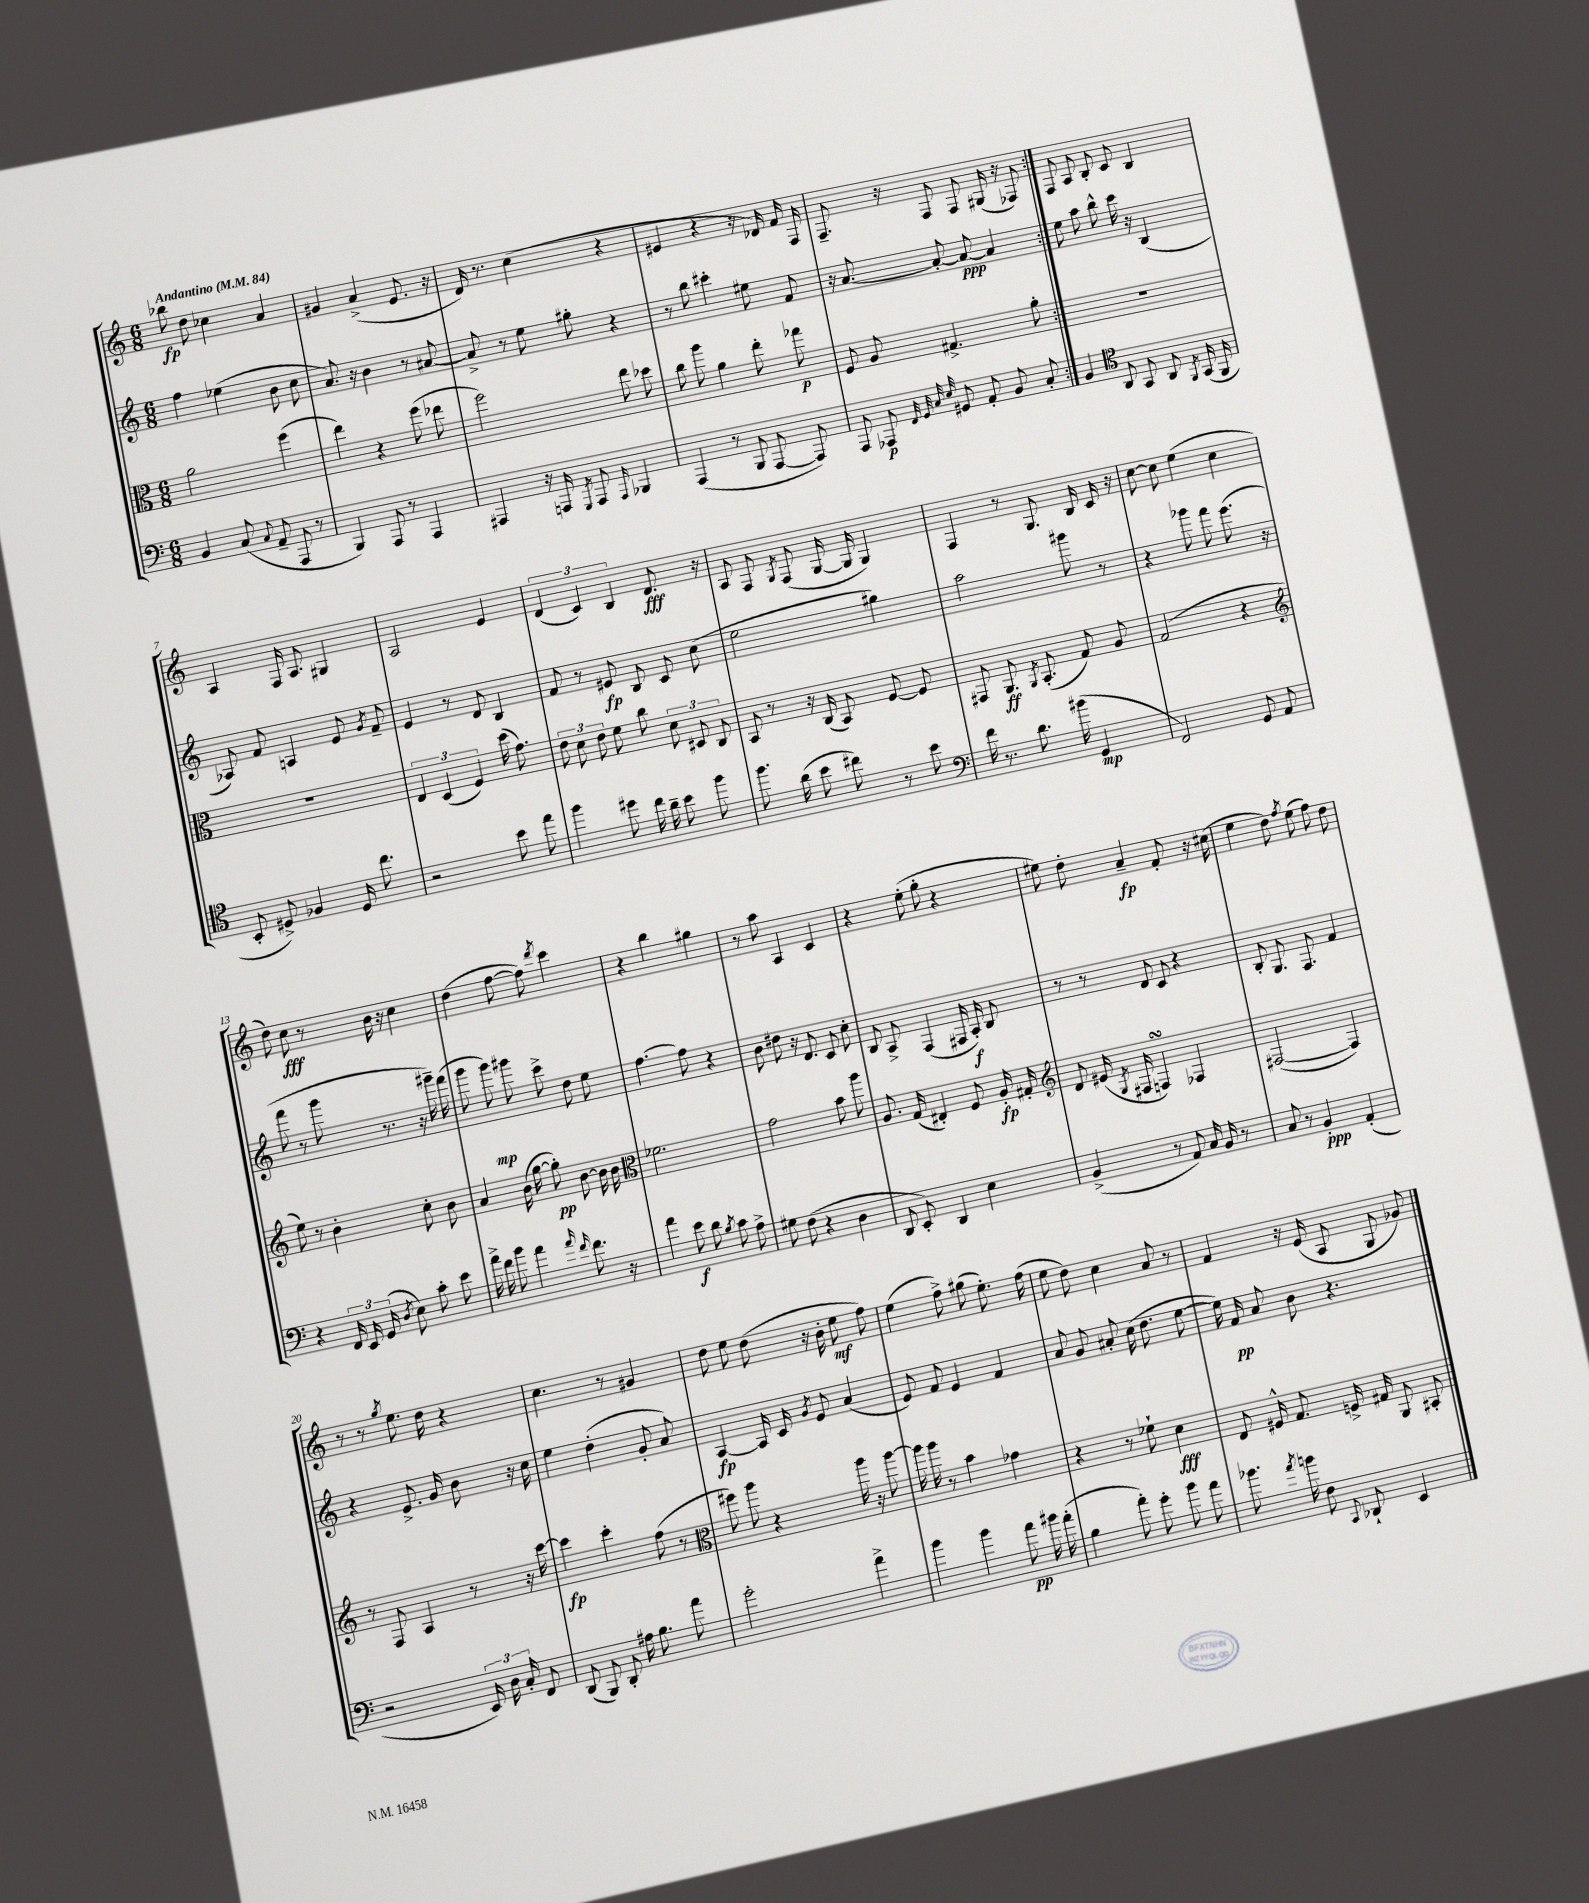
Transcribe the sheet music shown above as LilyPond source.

<<
\new StaffGroup <<
\new Staff = "s0" {
    \clef treble \key c \major \numericTimeSignature \time 6/8 \tempo "Andantino" 4 = 84
    \autoBeamOff \repeat volta 2 { bes''8\fp d''8 ces''4 a'4 |
    gis'4 a'4->( e'8. r16 |
    d'16) r8. c''4( r4 |
    eis'4 r4 r16 des'16) f'16 f16 |
    f8.-- r16 f8 f8 gis16( r16 fes8) | }
    f8 a8 b8-. c'8 b4 |
    a4 f16 a8. gis4 |
    a2 e'4 |
    \tuplet 3/2 { d'4( c'4) b4 } d'8.\fff r16 |
    a8 f8 \acciaccatura { g8 } f8( g16~ g16 g4) |
    f4 r8 g8. b16 c'16 r16 |
    c''8~ c''8 e''4( c''4 |
    d''8) c''8\fff r8 b'16 r16 c''4 |
    d''4( f''8~ f''8) \acciaccatura { d'''8 } c'''4 |
    r4 b''4 gis''4 |
    r8 a''8 a4 c'4 |
    r4 e''8-.( g''8-. r4 |
    eis''8) d''8-. a'4--\fp f'8-. r16 cis''16( |
    e''4 d''8) \acciaccatura { f''8 } e''8( f''8) d''8 |
    r8 r8 \acciaccatura { g''8 } e''8. d''16 r4 |
    c''4. r8 gis'4 |
    d''8 e''8 d''8( r16 b'16-. e''8\mf f''8) |
    e''4( f''8->) gis''8( e''8.-.) f''16( |
    e''8 d''8) c''4 a'8 r8 |
    f'4 r16 e'16( a8 g8 ges'8) \bar "|." |
}
\new Staff = "s1" {
    \clef treble \key c \major \numericTimeSignature \time 6/8
    \autoBeamOff \repeat volta 2 { f''4 ees''4( b'8 c''8 |
    a'8.) r16 b'4 r8 ais'8~ |
    ais'8-> r8 e''8 gis''8-. r4 |
    r8 b''8 cis'''4-. eis''8 f'8 |
    r16 a'8.~ a'8~-. a'8~\ppp a'4 | }
    e''8 a''8 b''8-^ c'''16 r16 b4( |
    aes8) f'8 a4 e'8 \acciaccatura { g'8 } f'8-- |
    e'4 r8 d'8 b4 |
    f'8 r8 eis'8\fp b8 c'8 c''8( |
    e''2 gis''4) |
    a''2 gis'''8 r8 |
    r4 ges'''8 f'''8 e'''8.( r16 |
    f'''8 r8 g'''8 r8. r16 gis'''16--) f'''16( |
    g'''8 g'''8\mp) gis'''8 c'''8-> d''8 e''8 |
    f''4.~ f''8 r4 |
    b'8 dis''8 r16 d'8. c'8 c''8-. |
    b8 a8-> f4( fis16 a16-.\f) b8 |
    r8 r8 d'8 c'8 r4 |
    b8-. g8. f8. f'4 |
    r4 e'8.-> g'16 b'8 r16 c''16 |
    e''4 d''4-.( g'8-. a'8) |
    a4~\fp a16 c'16 \acciaccatura { g'8 } e'8 a'4( |
    e'8) f'8 e'4 f'4 |
    a'8 g'8 ais'8-. c''16( d''8. e''8~ |
    e''16) f'16\pp a'8 b'8 r4. \bar "|." |
}
\new Staff = "s2" {
    \clef alto \key c \major \numericTimeSignature \time 6/8
    \autoBeamOff \repeat volta 2 { a'2 f''4( |
    e''4) r4 f''8( ees''8 |
    f''2) e''8 des''8 |
    c''8 a''8 a'4 e''8-. ges''8\p |
    f8 a8 gis4.-> a'8-. | }
    R2. |
    R2. |
    \tuplet 3/2 { e4 d4( f4) } d''16( g'8.) |
    \tuplet 3/2 { e'8 d'8 e'8 } f'8 c''8 \tuplet 3/2 { d'8 dis8 c8 } |
    b,8 r8 r16 c16( b,8) f8~ f8 |
    gis,8 a,8.\ff \acciaccatura { a,8 } b,8.-.( g8) a8 |
    g2( r4 |
    \clef treble e''8) r8 b'4-. c''8-. b'8 |
    a'4 b'16( g''16~ g''8-.\pp) b'8~ b'16 b'16 |
    \clef alto fes'2. |
    g'2 b'8 a''8 |
    a8. g16( eis4-.) f8 a16-.\fp gis16-. |
    \clef treble d'8 eis'16( \acciaccatura { g8 } fis16 f4\turn) fes4 |
    fis2~( fis4) |
    r8 f8 a4 r8 r16 c'''16~ |
    c'''4\fp c'''4-. f''8( r8 |
    \clef alto fis''8) a''8 r4 a''16 r16 a''8~ |
    a''16 a''16 r8 b'4 ges'4 |
    r4 r8 fes'8-! d'4\fff |
    e8 fis16-^ g8. f16-> gis16 a,8 bis,8-. \bar "|." |
}
\new Staff = "s3" {
    \clef bass \key c \major \numericTimeSignature \time 6/8
    \autoBeamOff \repeat volta 2 { b,4 c8( \appoggiatura { c8 } a,8-- a,,8 r8 |
    b,,4) a,,8 r8 a,,4 |
    ais,,4 r16 a,,16 \acciaccatura { g,,8 } a,,8 \grace { a,,16 } bes,,4 |
    a,,4( r8 b,,8 a,,8~ a,,8) |
    a,,8 aes,,8\p \grace { f,32 g,32 c32 e32 } gis,8 a,8-. b,8 c8-. | }
    b,4 \clef tenor a,8 g,8 a,8 \acciaccatura { f,8 } g,16( f,16 |
    b,8-. dis8->) fes4 dis16 c''8. |
    r2 b'8 e''8 |
    f''4 dis''8 c''16 a'16-- b'8 f''8 |
    f''8. a'16( b'8 cis''8) r8 b'8 |
    \clef bass f'16 r8. d'8. bis'16( g,4\mp |
    f,2) g,8 a,8 |
    r4 \tuplet 3/2 { f,16 e,16 g,16( } \acciaccatura { d8 } e8) c'8-. e'8 |
    a'16-> f'16 b'8 a'4 \grace { a'16 f'16 } f'8. r16 |
    a'4 e'8\f d'8 \acciaccatura { b8 } c'8 a8-> |
    gis8 f8( r4 d4 |
    d,8 e,8-.) d,4 e4 |
    b,4->( r8 a,8) c16 b,16 r8 |
    c8 r8 b,4-.\ppp a,4-.( |
    r2 \tuplet 3/2 { e,16) d16 c16-. } f,8 |
    d,8( b,,8) d,8-. ais16 b8. a'8 |
    g'2-. a'4-> |
    b'4 b'4 a'8\pp bis'16 a'16-.( |
    b4 a'8-.) g'8-. b'8 a'8 |
    bes'8. \acciaccatura { a'8 } b'16 f8 \appoggiatura { c,8 } des,8-! e,4 \bar "|." |
}
>>
>>
